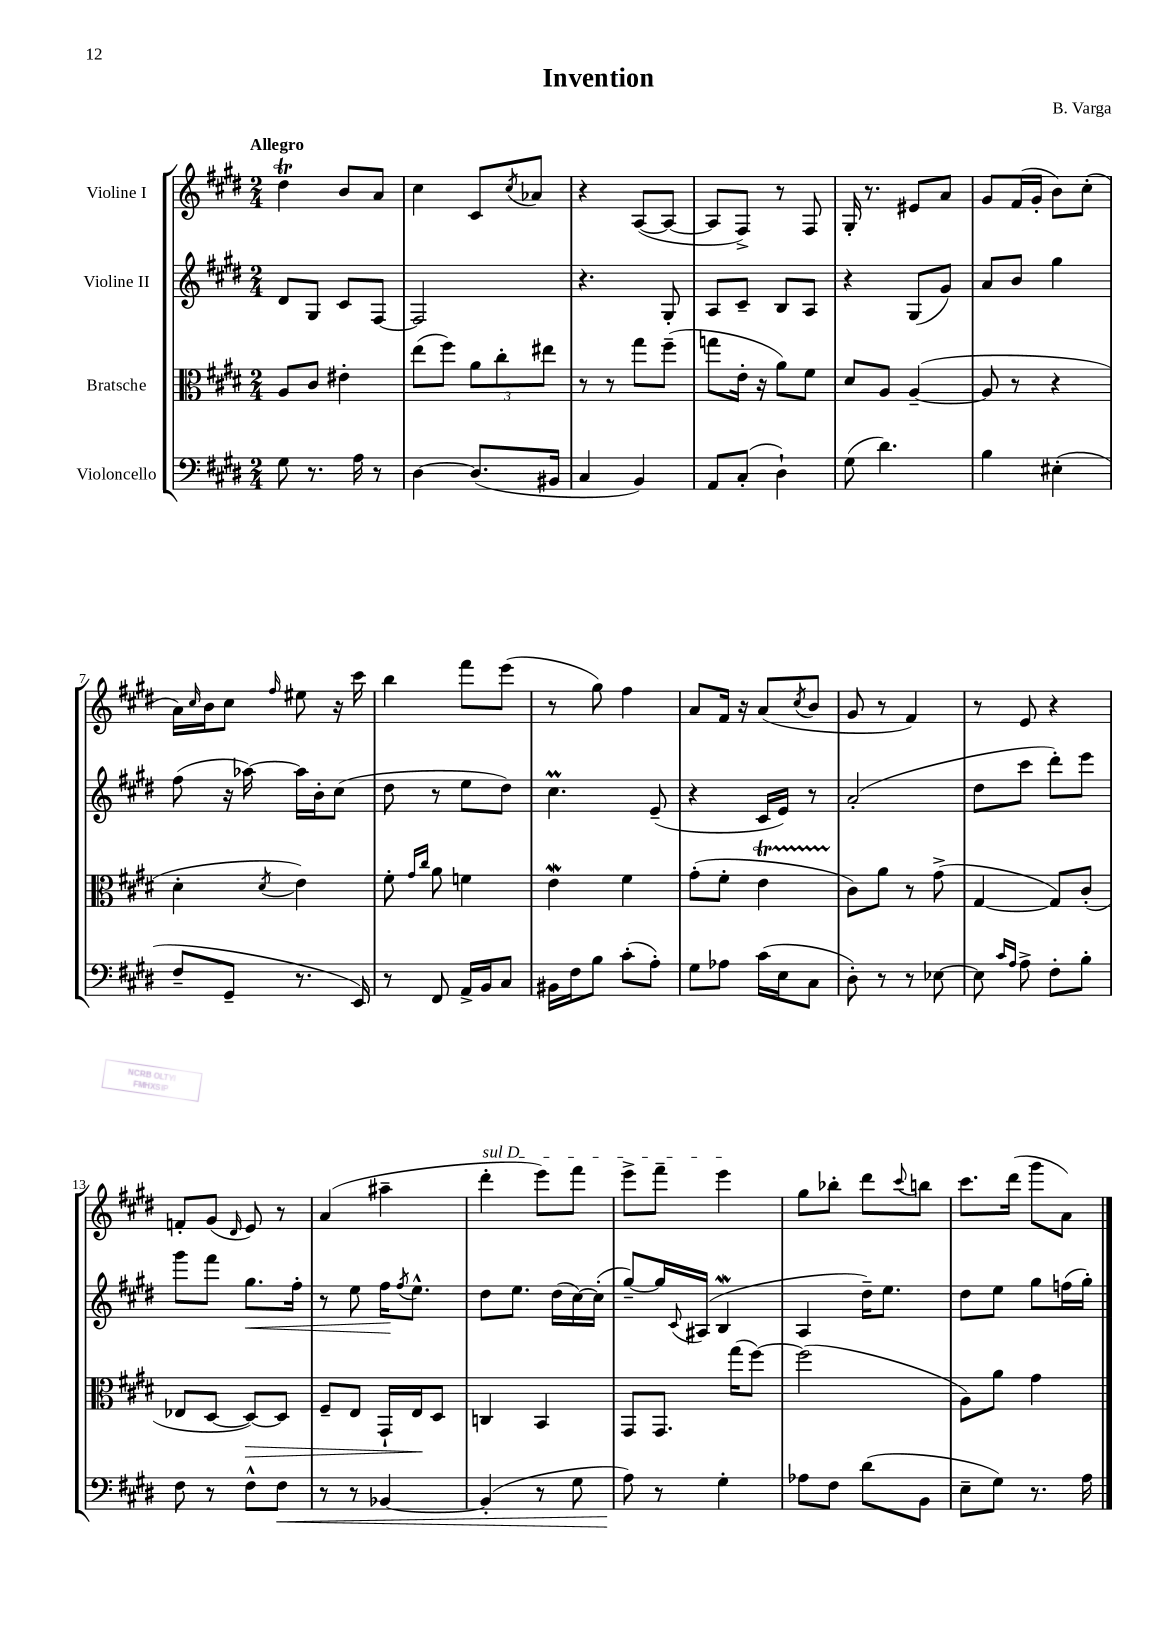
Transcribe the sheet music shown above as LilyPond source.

\header { title = "Invention" composer = "B. Varga" }
<<
\new StaffGroup <<
\new Staff = "s0" \with { instrumentName = "Violine I" } {
    \clef treble \key e \major \numericTimeSignature \time 2/4 \tempo "Allegro"
    dis''4\trill b'8 a'8 |
    cis''4 cis'8 \acciaccatura { cis''8 } aes'8 |
    r4 a8~( a8~ |
    a8 fis8->) r8 fis8 |
    gis16-. r8. eis'8 a'8 |
    gis'8 fis'16( gis'16-. b'8) cis''8-.( |
    a'16) \grace { cis''16 } b'16 cis''8 \grace { fis''16 } eis''8 r16 cis'''16 |
    b''4 fis'''8 e'''8( |
    r8 gis''8) fis''4 |
    a'8 fis'16 r16 a'8( \acciaccatura { cis''8 } b'8 |
    gis'8 r8 fis'4) |
    r8 e'8 r4 |
    f'8-. gis'8( \grace { dis'16 } e'8) r8 |
    a'4( ais''4-- |
    \once \override TextSpanner.bound-details.left.text = \markup { \italic "sul D" } dis'''4-.\startTextSpan e'''8) fis'''8 |
    e'''8-> fis'''8-- e'''4\stopTextSpan |
    gis''8 bes''8-. dis'''8 \appoggiatura { cis'''8 } b''8 |
    cis'''8. dis'''16( gis'''8 a'8) \bar "|." |
}
\new Staff = "s1" \with { instrumentName = "Violine II" } {
    \clef treble \key e \major \numericTimeSignature \time 2/4
    dis'8 gis8 cis'8 fis8~ |
    fis2 |
    r4. gis8-. |
    a8 cis'8-- b8 a8 |
    r4 gis8( gis'8) |
    a'8 b'8 gis''4 |
    fis''8( r16 aes''16~) aes''16 b'16-. cis''8( |
    dis''8 r8 e''8 dis''8) |
    cis''4.\prall e'8--( |
    r4 cis'16 e'16) r8 |
    a'2-.( |
    dis''8 cis'''8 dis'''8-.) e'''8 |
    gis'''8 fis'''8 gis''8.\< fis''16-. |
    r8 e''8 fis''16\! \acciaccatura { fis''8 } e''8.-^ |
    dis''8 e''8. dis''16( cis''16~) cis''16-.( |
    gis''8~--) gis''16 \appoggiatura { cis'8 } ais16( b4\mordent |
    a4 dis''16--) e''8. |
    dis''8 e''8 gis''8 f''16( gis''16-.) \bar "|." |
}
\new Staff = "s2" \with { instrumentName = "Bratsche" } {
    \clef alto \key e \major \numericTimeSignature \time 2/4
    a8 cis'8 eis'4-. |
    e''8( fis''8) \tuplet 3/2 { a'8 cis''8-. eis''8 } |
    r8 r8 gis''8 fis''8--( |
    g''8 e'16-. r16 a'8) fis'8 |
    dis'8 a8 a4~--( |
    a8 r8 r4 |
    dis'4-. \acciaccatura { dis'8 } e'4) |
    fis'8-. \grace { gis'16 cis''16 } a'8 f'4 |
    e'4\mordent fis'4 |
    gis'8-.( fis'8-. e'4\startTrillSpan |
    cis'8\stopTrillSpan) a'8 r8 gis'8->( |
    gis4~ gis8) cis'8-.( |
    ees8 dis8~ dis8~\>) dis8 |
    fis8-- e8 gis,16-! e16\! dis8 |
    c4 b,4 |
    gis,8 gis,8. gis''16( fis''8~) |
    fis''2( |
    a8) a'8 gis'4 \bar "|." |
}
\new Staff = "s3" \with { instrumentName = "Violoncello" } {
    \clef bass \key e \major \numericTimeSignature \time 2/4
    gis8 r8. a16 r8 |
    dis4~ dis8.( bis,16 |
    cis4 b,4) |
    a,8 cis8-.( dis4-!) |
    gis8( dis'4.) |
    b4 eis4-.( |
    fis8-- gis,8-- r8. e,16) |
    r8 fis,8 a,16-> b,16 cis8 |
    bis,16 fis16 b8 cis'8-.( a8-.) |
    gis8 aes8 cis'16( e16 cis8 |
    dis8-.) r8 r8 ees8~ |
    ees8 \grace { cis'16 a16 } a8-> fis8-. b8-. |
    fis8 r8 fis8-^ fis8\< |
    r8 r8 bes,4~ |
    bes,4-.( r8 gis8 |
    a8\!) r8 gis4-. |
    aes8 fis8 dis'8( b,8 |
    e8-- gis8) r8. a16 \bar "|." |
}
>>
>>
